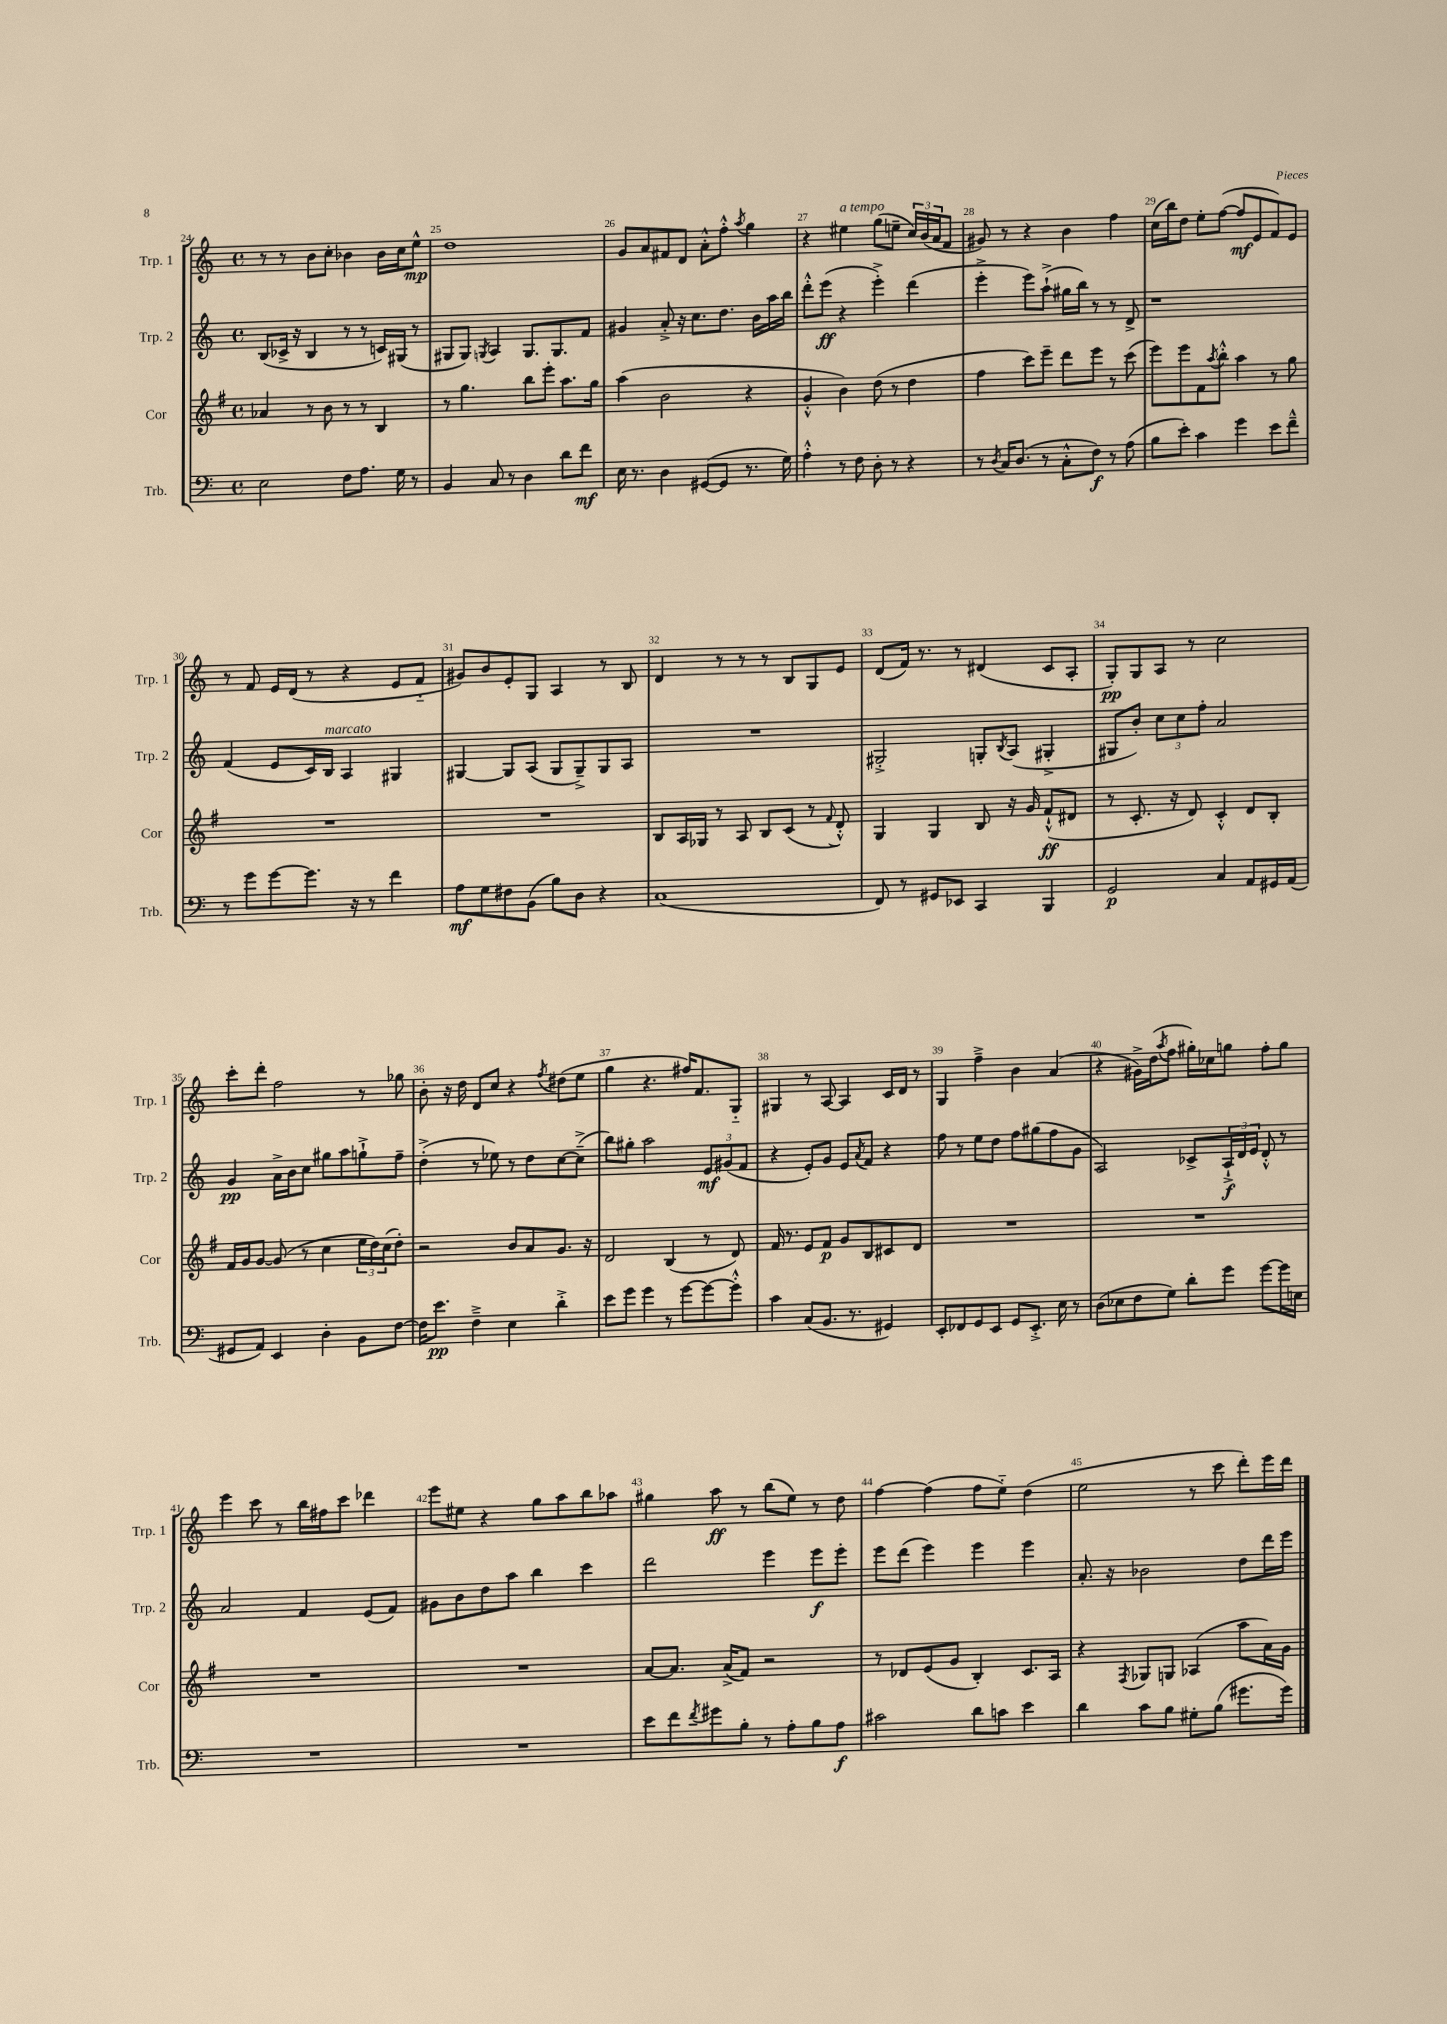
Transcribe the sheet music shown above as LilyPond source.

<<
\new StaffGroup <<
\new Staff = "s0" \with { instrumentName = "Trp. 1" shortInstrumentName = "Trp. 1" } {
    \clef treble \key c \major \defaultTimeSignature \time 4/4
    r8 r8 b'8 c''8-. bes'4 bes'16 c''16 e''8-^\mp |
    d''1 |
    g'8 a'8 fis'8 d'8 a'8-.-^ f''8-.-^ \acciaccatura { a''8 } g''4 |
    r4 eis''4^\markup { \italic "a tempo" } g''8( e''8-- \tuplet 3/2 { c''16) b'16( a'16 } f'8 |
    gis'8) r8 r4 b'4 f''4 |
    c''16( b''16) d''8 e''8-. f''8~( f''8\mf e'8 f'8) e'8 |
    r8 f'8 e'16 d'16( r8 r4 e'8 f'8-_ |
    gis'8) b'8 e'8-. g8 a4 r8 b8 |
    d'4 r8 r8 r8 b8 g8 e'8 |
    d'8( f'16) r8. r8 dis'4( c'8 a8-. |
    g8-.\pp) g8 a8 r8 c''2 |
    c'''8-. d'''8-. f''2 r8 ges''8 |
    b'8-. r16 d''16 d'8 c''8 r4 \acciaccatura { f''8 } dis''8( e''8 |
    g''4 r4. fis''16) f'8. g8-_ |
    gis4 r8 a8~ a4 c'16 d'16 r8 |
    g4 f''4---> b'4 a'4( |
    r4 gis'16->) d''16( \acciaccatura { a''8 } f''8 gis''16-.) ces''16 g''8 f''8-. g''8 |
    e'''4 c'''8 r8 b''16 fis''16 c'''8 des'''4 |
    e'''8 eis''8 r4 g''8 a''8 b''8 aes''8 |
    gis''4 a''8\ff r8 b''8( e''8) r8 d''8 |
    f''4~ f''4( f''8 e''8-_) d''4( |
    e''2 r8 c'''8 d'''8-.) e'''16 d'''16 \bar "|." |
}
\new Staff = "s1" \with { instrumentName = "Trp. 2" shortInstrumentName = "Trp. 2" } {
    \clef treble \key c \major \defaultTimeSignature \time 4/4
    b8( ces'16-> r16 b4 r8 r8 c'16) gis16( r8 |
    gis8 gis8) \acciaccatura { g8 } a4 g8. g8. f'8 |
    gis'4 a'8-.-> r16 c''8. d''8. b'16 a''16 b''16 |
    d'''8-.-^ e'''8\ff( r4 e'''4-.->) d'''4( |
    e'''4-.-> e'''8) a''8-!->( gis''16 b''16) r8 r8 d'8-> |
    r1 |
    f'4( e'8 c'16) b16^\markup { \italic "marcato" } a4 gis4 |
    gis4~ gis8 a8( gis8 gis8--->) gis8 a8 |
    R1 |
    gis2-.-> g8-. \acciaccatura { b8 } a8( gis4-.-> |
    gis8 b'8-.) \tuplet 3/2 { c''8 c''8 f''8-. } a'2 |
    g'4\pp a'16-> b'16 c''8 gis''8 a''8 g''8-!-> f''8-- |
    d''4-.->( r8 ees''8) r8 d''8 c''8~ c''8--->( |
    b''8) gis''8-. a''2 \tuplet 3/2 { e'8\mf gis'8( f'8 } |
    r4 e'8-.) g'8 e'8 \acciaccatura { a'8 } f'8 r4 |
    f''8 r8 e''8 d''8 f''8 gis''8( f''8 g'8 |
    a2) ces'8-> \tuplet 3/2 { a16-!->\f d'16 e'16 } d'8-.-^ r8 |
    a'2 f'4 e'8( f'8) |
    gis'8 b'8 d''8 a''8 b''4 c'''4 |
    d'''2 e'''4 e'''8\f e'''8-. |
    e'''8 d'''8( e'''4) e'''4 e'''4 |
    a'8.-. r16 bes'2 d''8 d'''16 e'''16 \bar "|." |
}
\new Staff = "s2" \with { instrumentName = "Cor" shortInstrumentName = "Cor" } {
    \clef treble \key g \major \defaultTimeSignature \time 4/4
    aes'4 r8 b'8 r8 r8 b4 |
    r8 g''4. b''8 e'''8-. a''8. g''16 |
    a''4( b'2 r4 |
    g'4-.-^ b'4) d''8( r8 d''4 |
    fis''4 c'''8) e'''8-- d'''8 e'''8 r8 c'''8( |
    e'''8) e'''8 fis'8 \acciaccatura { a''8 } b''8-.-^ a''4 r8 g''8 |
    R1 |
    R1 |
    b8 a16 ges16 r8 a8 b8 c'8( r8 \appoggiatura { fis'8 } d'8-.-^) |
    g4 g4 b8 r16 g'16 fis'8-!-^\ff( dis'8 |
    r8 c'8.-. r16 d'8) c'4-.-^ d'8 b8-. |
    fis'16 g'16 g'8~ g'8( r8 c''4 \tuplet 3/2 { e''16 d''16) c''16( } d''8-.) |
    r2 b'8 a'8 g'8. r16 |
    d'2 b4( r8 d'8) |
    fis'16 r8. e'8 fis'8\p g'8 b8 cis'8 d'8 |
    R1 |
    R1 |
    R1 |
    R1 |
    a'8~ a'8. a'16->( fis'8) r2 |
    r8 des'8 e'8( g'8 b4-.) c'8. a16 |
    r4 \acciaccatura { fis8 } ges8 g8 aes4( a''8 a'16) g'16 \bar "|." |
}
\new Staff = "s3" \with { instrumentName = "Trb." shortInstrumentName = "Trb." } {
    \clef bass \key c \major \defaultTimeSignature \time 4/4
    e2 f8 a8. g16 r8 |
    b,4 c8 r8 d4 d'8 f'8\mf |
    e16 r8. d4 gis,8~( gis,8 r8. g16) |
    a4-.-^ r8 f8 d8-. r8 r4 |
    r8 \acciaccatura { d8 } c16 d8.( r8 c8-.-^ f8\f) r8 a8( |
    b8 e'8-.) c'4 g'4 e'8 f'8---^ |
    r8 g'8 g'8~ g'8. r16 r8 f'4 |
    a8\mf g8 fis8 b,8( b8) d8 r4 |
    c1( |
    f,8) r8 gis,8 ees,8 c,4 b,,4 |
    g,2\p c4 a,8 gis,16 a,16( |
    gis,8 a,8) e,4 d4-. b,8 f8~ |
    f16 e'8.\pp f4---> e4 d'4-.-> |
    e'8 g'8 g'4 r8 g'8~ g'8~ g'8-.-^ |
    c'4 c8( b,8. r8. gis,4) |
    e,8-. fes,8 g,8 e,8 g,8 e,8.-.-> e16 r8 |
    d8( ees8 f8 g8) d'8-. g'8 g'8~ g'16 e16 |
    R1 |
    R1 |
    e'8 f'8 \acciaccatura { f'8 } gis'8 b8-. r8 a8-. b8 a8\f |
    cis'2 d'8 c'8 e'4 |
    d'4 c'8 b8 gis8-. b8( gis'8. gis'16) \bar "|." |
}
>>
>>
\layout { \context { \Score currentBarNumber = #24 \override BarNumber.break-visibility = ##(#f #t #t) barNumberVisibility = #all-bar-numbers-visible } }
